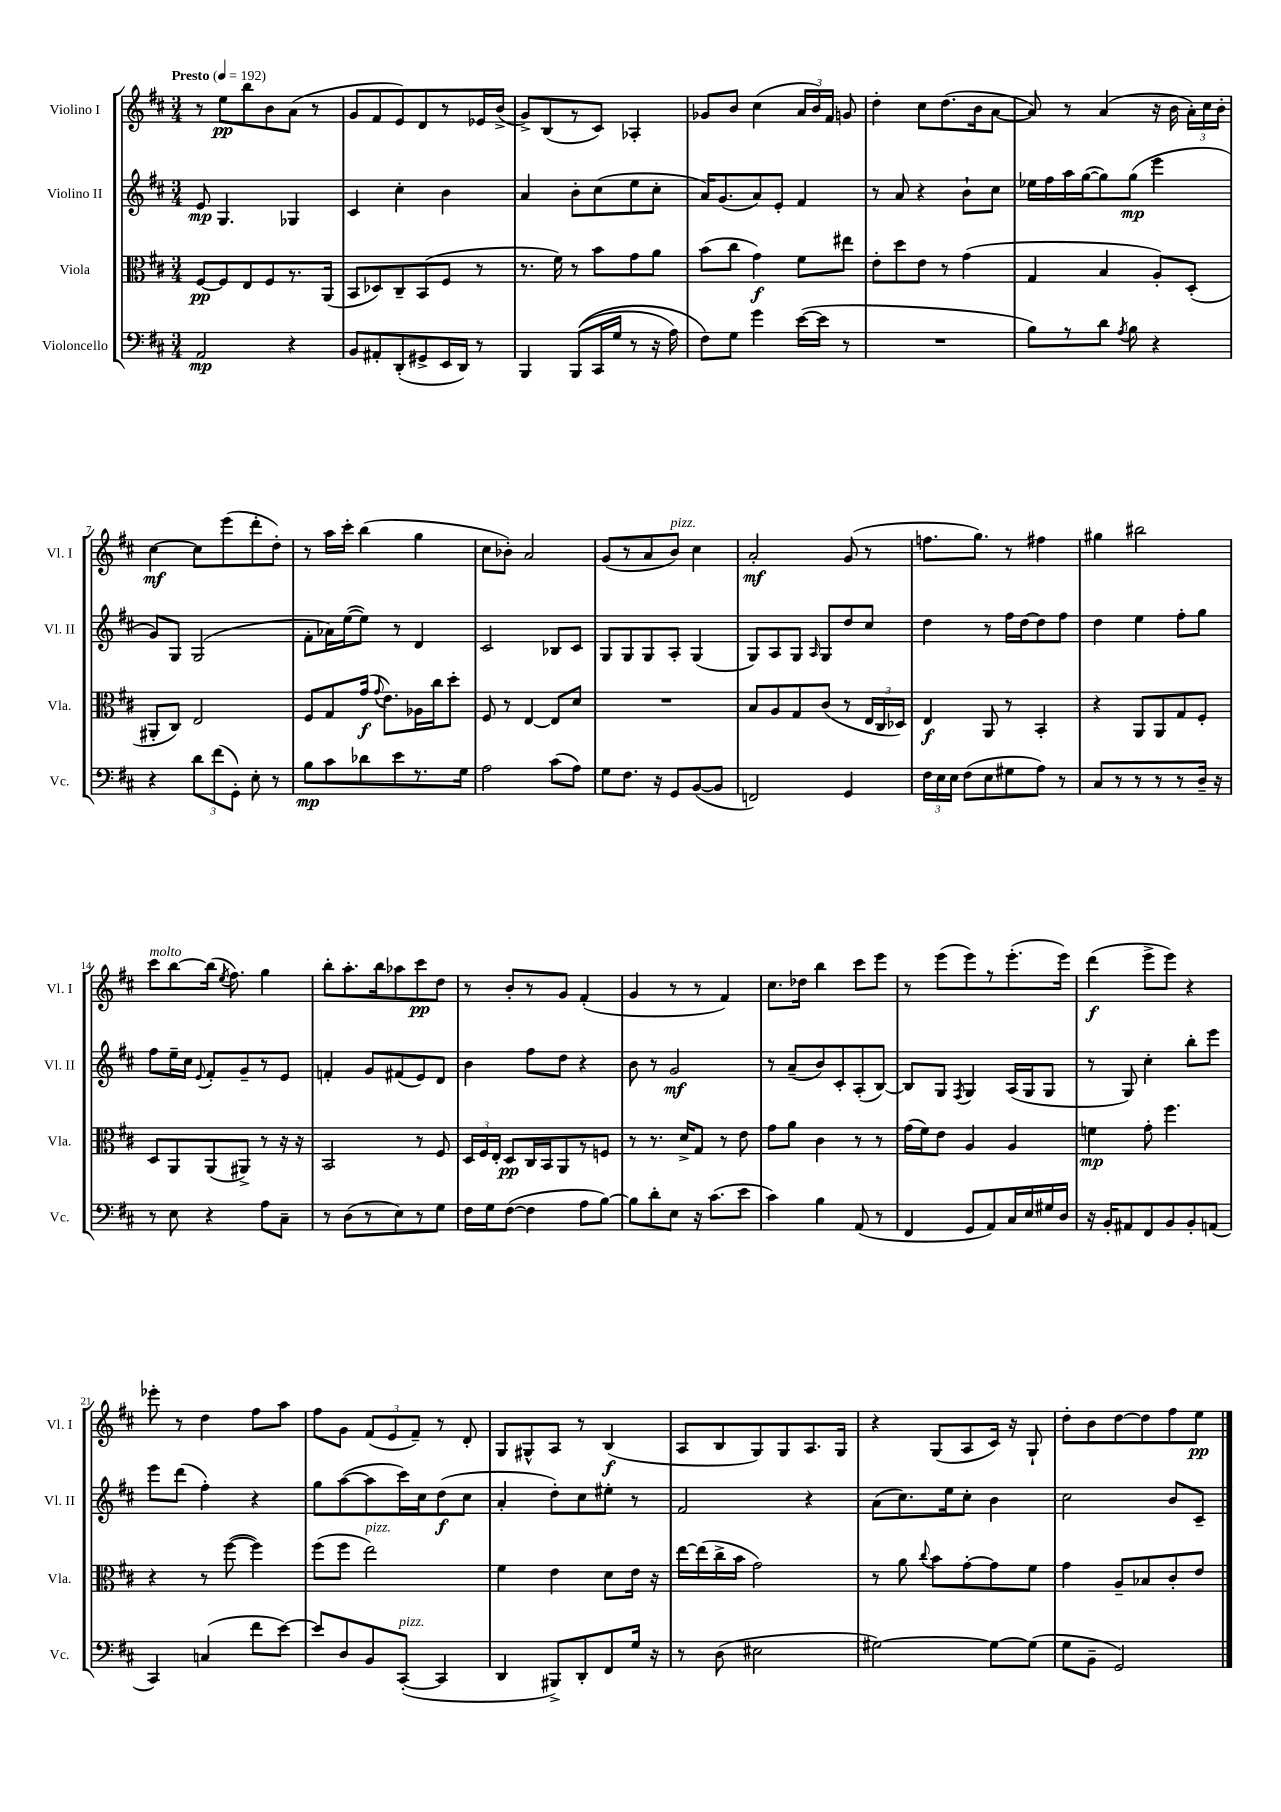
<<
\new StaffGroup <<
\new Staff = "s0" \with { instrumentName = "Violino I" shortInstrumentName = "Vl. I" } {
    \clef treble \key d \major \numericTimeSignature \time 3/4 \tempo "Presto" 4 = 192
    \autoBeamOff r8 e''8[\pp b''8 b'8 a'8]( r8 |
    g'8[ fis'8 e'8) d'8 r8 ees'16 b'16]->( |
    g'8[->) b8( r8 cis'8]) aes4-. |
    ges'8[ b'8] cis''4( \tuplet 3/2 { a'16[ b'16) fis'16] } g'8 |
    d''4-. cis''8[ d''8.( b'16 a'8]~ |
    a'8) r8 a'4( r16 b'16 \tuplet 3/2 { a'16[-.) cis''16 b'16]-. } |
    cis''4~\mf cis''8[ e'''8( d'''8-. d''8]-.) |
    r8 a''16[ cis'''16]-. b''4( g''4 |
    cis''8[ bes'8]-.) a'2 |
    g'8[( r8 a'8 b'8]^\markup { \italic "pizz." }) cis''4 |
    a'2-.\mf g'8( r8 |
    f''8.[ g''8.]) r8 fis''4 |
    gis''4 bis''2 |
    cis'''8[^\markup { \italic "molto" } b''8~ b''16]( \acciaccatura { e''8 } fis''8.) g''4 |
    b''8[-. a''8.-. b''16 aes''8 cis'''8\pp d''8] |
    r8 b'8[-. r8 g'8] fis'4-.( |
    g'4 r8 r8 fis'4) |
    cis''8.[ des''16] b''4 cis'''8[ e'''8] |
    r8 e'''8[( e'''8) r8 e'''8.-.( e'''16]) |
    d'''4\f( e'''8[-> e'''8]) r4 |
    ees'''8-. r8 d''4 fis''8[ a''8] |
    fis''8[ g'8] \tuplet 3/2 { fis'8[( e'8 fis'8]--) } r8 d'8-. |
    g8[ gis8-^ a8] r8 b4\f( |
    a8[ b8 g8) g8 a8. g16] |
    r4 g8[( a8 cis'16]) r16 g8-! |
    d''8[-. b'8 d''8~ d''8 fis''8 e''8]\pp \bar "|." |
}
\new Staff = "s1" \with { instrumentName = "Violino II" shortInstrumentName = "Vl. II" } {
    \clef treble \key d \major \numericTimeSignature \time 3/4
    \autoBeamOff e'8\mp g4. ges4 |
    cis'4 cis''4-. b'4 |
    a'4 b'8[-. cis''8( e''8 cis''8]-. |
    a'16[) g'8.( a'8) e'8]-. fis'4 |
    r8 a'8 r4 b'8[-! cis''8] |
    ees''16[ fis''16 a''16 g''16~( g''8) g''8]\mp( e'''4 |
    g'8[) g8] g2( |
    fis'8[-. aes'16) e''16~( e''8]) r8 d'4 |
    cis'2 bes8[ cis'8] |
    g8[ g8 g8 a8]-. g4( |
    g8[) a8 g8] \grace { a16 } g8[ d''8 cis''8] |
    d''4 r8 fis''16[ d''16~ d''8 fis''8] |
    d''4 e''4 fis''8[-. g''8] |
    fis''8[ e''16-- cis''16] \appoggiatura { e'8 } fis'8[-. g'8-- r8 e'8] |
    f'4-. g'8[ fis'8( e'8) d'8] |
    b'4 fis''8[ d''8] r4 |
    b'8 r8 g'2\mf |
    r8 a'8[--( b'8) cis'8-. a8-.( b8]~) |
    b8[ g8] \acciaccatura { fis8 } g4 a16[( g16 g8] |
    r8 g8) cis''4-. b''8[-. e'''8] |
    e'''8[ d'''8]( fis''4-.) r4 |
    g''8[ a''8~( a''8 cis'''16) cis''16 d''8\f( cis''8] |
    a'4-. d''8[-.) cis''8 eis''8]-. r8 |
    fis'2 r4 |
    a'8[( cis''8.) e''16 cis''8]-. b'4 |
    cis''2 b'8[ cis'8]-- \bar "|." |
}
\new Staff = "s2" \with { instrumentName = "Viola" shortInstrumentName = "Vla." } {
    \clef alto \key d \major \numericTimeSignature \time 3/4
    \autoBeamOff fis8[~\pp fis8 e8 fis8 r8. a,16]( |
    b,8[ des8) cis8-- b,8( fis8] r8 |
    r8. fis'16) r8 b'8[ g'8 a'8] |
    b'8[( cis''8] g'4\f) fis'8[ eis''8] |
    e'8[-. d''8 e'8] r8 g'4( |
    g4 b4 a8[-.) d8]-.( |
    ais,8[-. cis8]) e2 |
    fis8[ g8 g'16]\f( \appoggiatura { g'8 } e'8.[) aes16 cis''16 d''8]-. |
    fis8 r8 e4~ e8[ d'8] |
    R2. |
    b8[ a8 g8 cis'8]( r8 \tuplet 3/2 { e16[ cis16 des16]) } |
    e4\f a,8 r8 b,4-. |
    r4 a,8[ a,8 g8 fis8]-. |
    d8[ a,8 a,8( ais,8]->) r8 r16 r16 |
    b,2 r8 fis8 |
    \tuplet 3/2 { d16[ fis16 e16]-. } d8[\pp cis16 b,16 a,8 r8 f8] |
    r8 r8. d'16[-> g8] r8 e'8 |
    g'8[ a'8] cis'4 r8 r8 |
    g'16[( fis'16) e'8] a4 a4 |
    f'4\mp g'8-. fis''4. |
    r4 r8 fis''8~( fis''4) |
    fis''8[( fis''8] e''2^\markup { \italic "pizz." }) |
    fis'4 e'4 d'8[ e'16] r16 |
    e''16[~ e''16( cis''16-> b'16] g'2) |
    r8 a'8 \appoggiatura { cis''8 } b'8[ g'8~-. g'8 fis'8] |
    g'4 a8[-- bes8 cis'8-. e'8] \bar "|." |
}
\new Staff = "s3" \with { instrumentName = "Violoncello" shortInstrumentName = "Vc." } {
    \clef bass \key d \major \numericTimeSignature \time 3/4
    \autoBeamOff a,2\mp r4 |
    b,8[ ais,8-. d,8-.( gis,8-> e,16 d,16]) r8 |
    b,,4 b,,8[(\( cis,16 g16] r8 r16 a16) |
    fis8[\) g8] g'4 e'16[~( e'16] r8 |
    R2. |
    b8[) r8 d'8] \acciaccatura { a8 } b8 r4 |
    r4 \tuplet 3/2 { d'8[ fis'8( g,8]-.) } e8-. r8 |
    b8[\mp cis'8 des'8 e'8 r8. g16] |
    a2 cis'8[( a8]) |
    g8[ fis8.] r16 g,8[ b,8~( b,8] |
    f,2) g,4 |
    \tuplet 3/2 { fis16[ e16 e16] } fis8[( e8 gis8 a8]) r8 |
    cis8[ r8 r8 r8 r8 d16]-- r16 |
    r8 e8 r4 a8[ cis8]-- |
    r8 d8[( r8 e8) r8 g8] |
    fis16[ g16 fis8]~( fis4 a8[ b8]~) |
    b8[ d'8-. e8] r16 cis'8.[( e'8] |
    cis'4) b4 a,8( r8 |
    fis,4 g,8[ a,8) cis16 e16 gis16 d16] |
    r16 b,16[-. ais,8 fis,8 b,8 b,8-. a,8]( |
    cis,4) c4( fis'8[ e'8]~) |
    e'8[ d8 b,8 cis,8]~-.^\markup { \italic "pizz." }( cis,4 |
    d,4 bis,,8[->) d,8-. fis,8 g16] r16 |
    r8 d8( eis2 |
    gis2~) gis8[~ gis8]( |
    g8[ b,8]-- g,2) \bar "|." |
}
>>
>>
